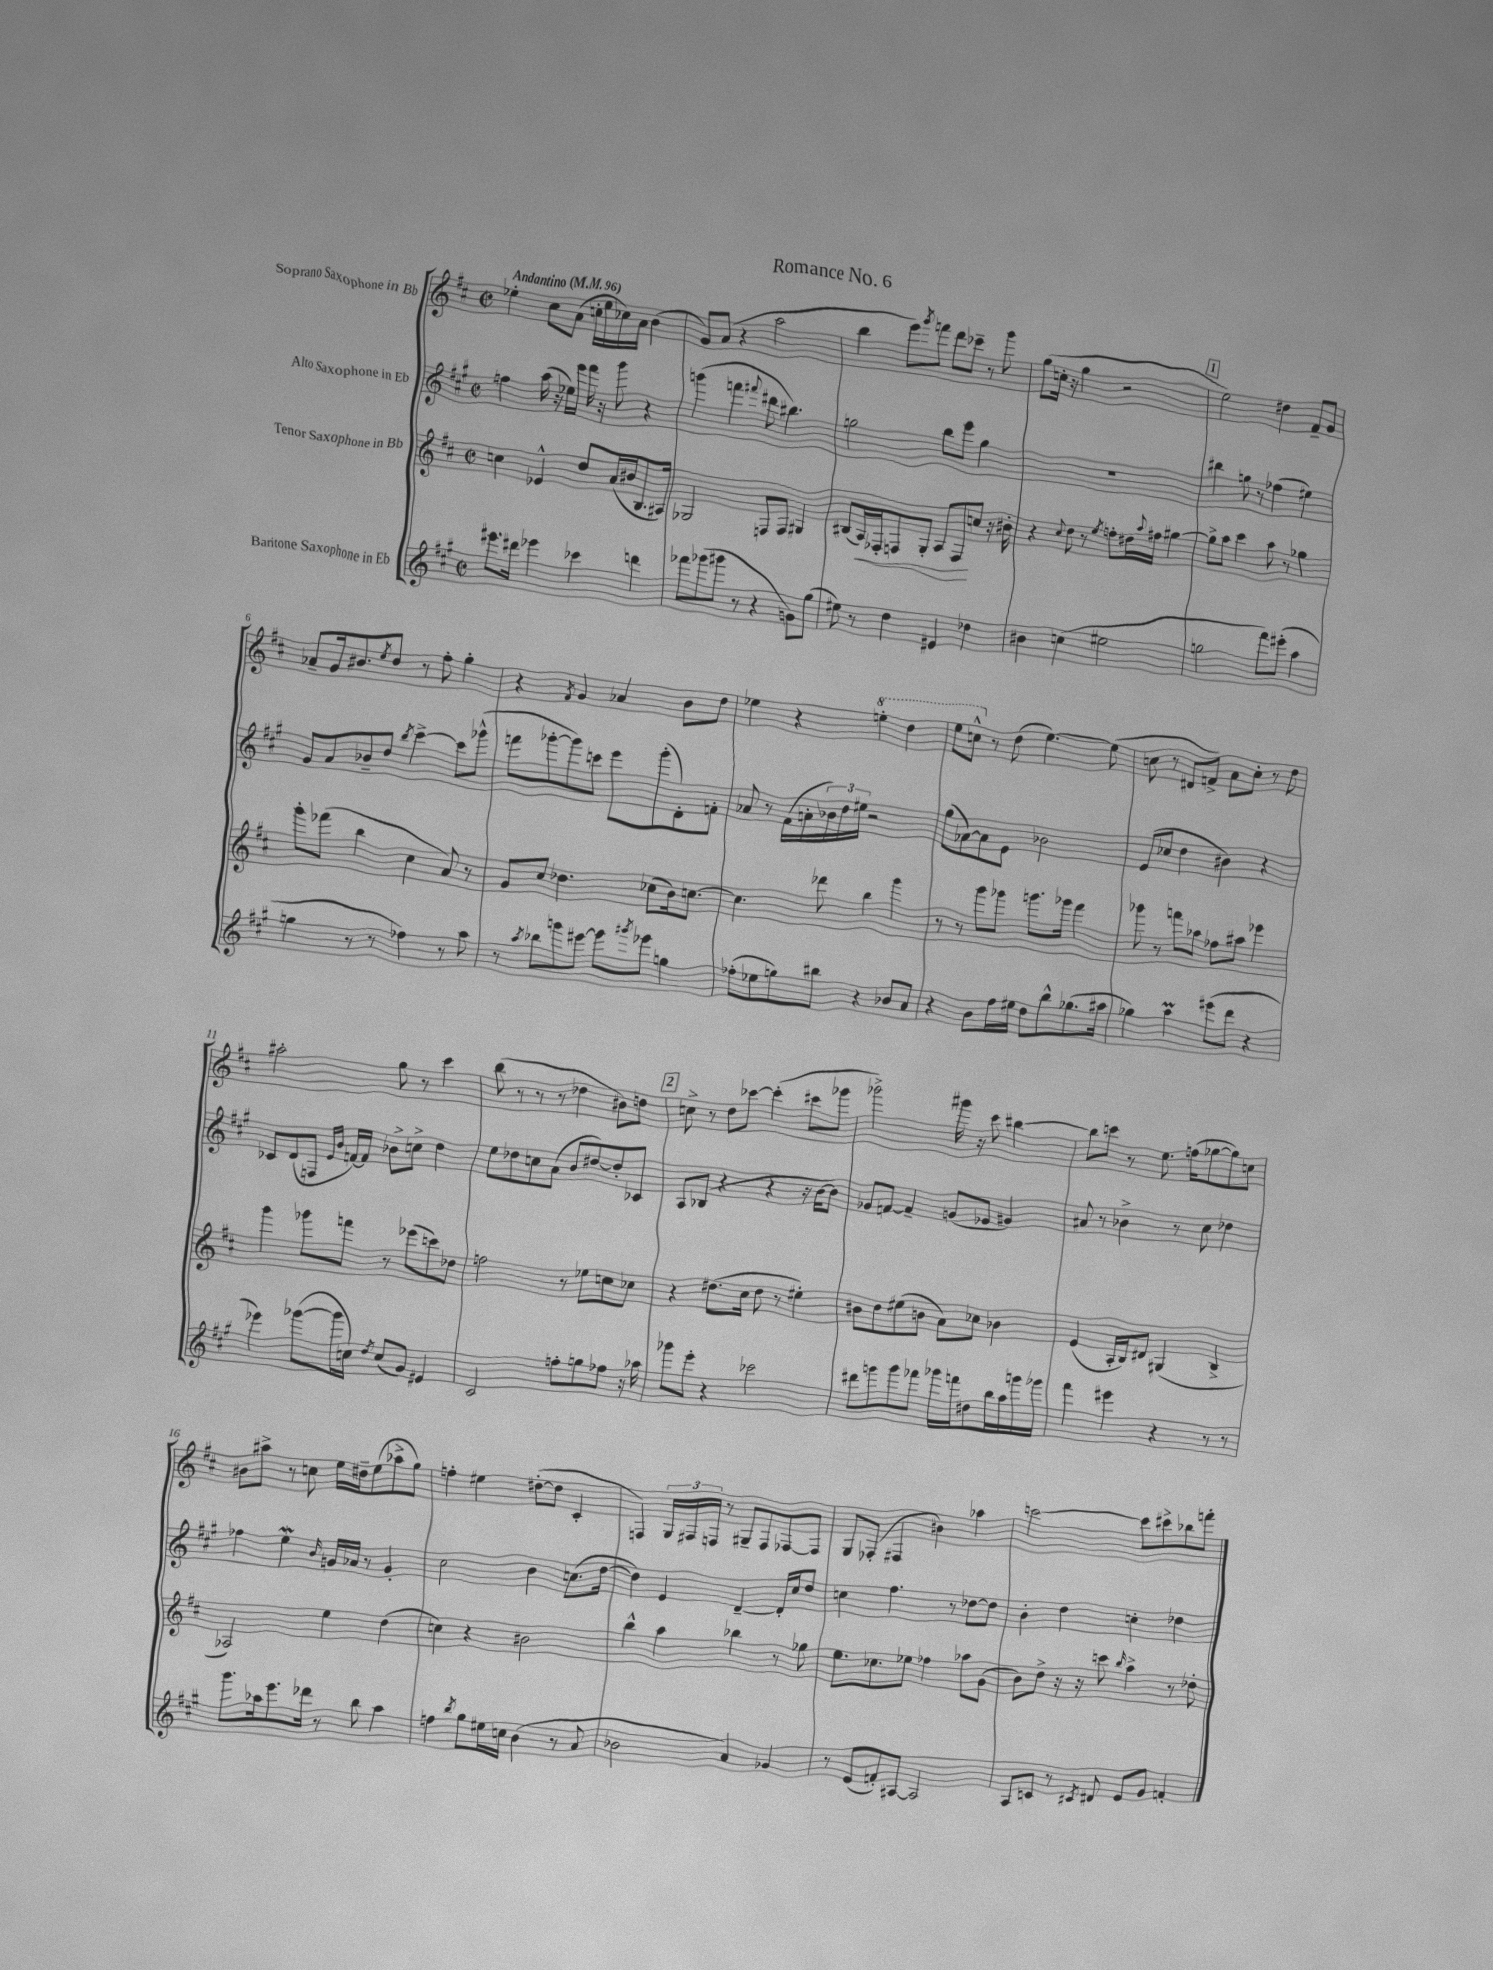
\header { title = "Romance No. 6" }
<<
\new StaffGroup <<
\new Staff = "s0" \with { instrumentName = "Soprano Saxophone in Bb" } {
    \clef treble \key d \major \defaultTimeSignature \time 2/2 \tempo "Andantino" 4 = 96
    ees''4-. cis''8 a'8( c''16-. ees''16 ces''16) a'16 b'4( |
    g'8) a'8( r4 a''2 |
    b''4 e'''8) \acciaccatura { g'''8 } f'''8 d'''8 ces'''8-- r8 g'''8 |
    g''8( c''16-. r16 g''4 r2 |
    \mark \markup { \box "1" } e''2) dis''4 fis'8-- g'8 |
    aes'8-- g'16 bis'8. \acciaccatura { e''8 } d''8 r8 fis''8-. g''4-. |
    r4 \acciaccatura { fis'8 } g'4 aes'4 b'8 d''8 |
    ees''4 r4 \ottava #1 e'''!4-. d'''4 |
    e'''8 c'''8-^ \ottava #0 r8 d''8( e''4.~) e''8( |
    c''8 r8 dis'8 f'8->) a'8 c''8-. r8 d''8 |
    ais''2-. g''8 r8 cis'''4 |
    b''8( r8 r8 r8 des''4 bis'8) d''8 |
    \mark \markup { \box "2" } c''8-> r8 d''8 ces'''8~ ces'''4-.( cis'''8 ges'''8 |
    ges'''2->) gis'''16 r16 cis'''8 bis''4~ |
    bis''8 c'''8 r8 e''8. f''16( ges''8~ ges''8) c''8 |
    bis'8 ais''8-> r8 c''8 e''16 dis''16-- e''8( aes''8-> g''8) |
    f''4-. eis''4 dis''8~-.( dis''8 cis'4-. |
    f4) \tuplet 3/2 { g16 fis16 f16 } r8 gis8-- f8 fes8~ fes8 |
    g8 fes8-.( fis4 bis'4) aes''4 |
    c'''2~ c'''8 cis'''8-> bes''8 f'''8-. \bar "|." |
}
\new Staff = "s1" \with { instrumentName = "Alto Saxophone in Eb" } {
    \clef treble \key a \major \defaultTimeSignature \time 2/2
    f''4 a''16( r16 ees''16) e'''16 fis'''16 r16 gis'''8 r4 |
    g'''4( f'''4 \appoggiatura { fis'''8 } dis'''8 bis''4.) |
    g''2 b''8 e'''8 g''4 |
    R1 |
    \mark \markup { \box "1" } bis''4 g''8 r8 fes''4( eis''4) |
    gis'8 a'8 bes'8-- d''8 \acciaccatura { b''8 } cis'''4~-> cis'''8 ges'''8-^( |
    f'''8 ges'''8~-. ges'''8) c'''8 e'''8 ges'''8-.( d'8-.) f'8-. |
    aes'8 r8 fis'16( a'16-. \tuplet 3/2 { bes'16) d''16 eis''16 } r2 |
    gis''8( aes'8~) aes'8 e'8 bes'2 |
    e'8( ces''8 d''4 bis'4) r4 |
    ces'8 d'8( f8 \grace { e'16 b'16 } f'16~) f'16 bes'8-> c''8-> d''4 |
    e''8 des''8 c''8 a'8( b'8 dis''8~) dis''8-. ces'8 |
    \mark \markup { \box "2" } a8 bes8( r4 r4 r16 b'16~ b'8) |
    ges'8 f'8~ f'4-- g'8( ees'8 gis'4) |
    ais'8 r8 bes'4-> r8 cis''8 des''4 |
    fes''4 e''4\mordent \grace { b'16 } g'16 aes'16 r8 g'4-. |
    cis''2 b'4 c''8.( d''16~ |
    d''4) e'4 d'4~-- d'16-. cis''16 d''8 |
    c''4 fis''4. r8 des''8~ des''8 |
    b'4-. d''4 c''4-. des''4 \bar "|." |
}
\new Staff = "s2" \with { instrumentName = "Tenor Saxophone in Bb" } {
    \clef treble \key d \major \defaultTimeSignature \time 2/2
    c''4 ees'4-^ d''8 a'16( bis'16 b8. ais16) |
    ges2 f8 f8 gis4 |
    bis8( a16\<) fes16-. f8 g8-. a8 f8\! c''8 r16 bis'16-. |
    r4 \appoggiatura { cis''8 } d''8 r8 \acciaccatura { e''8 } f''8-. dis''16 \appoggiatura { a''8 } fis''16 gis''4~ |
    \mark \markup { \box "1" } gis''8-> a''8 cis'''4 a''8 r8 ges''4 |
    g'''8-. fes'''8( b''4 cis''4 a'8) r8 |
    g'8 cis''8 des''4. ces''8( b'16) c''8.~ |
    c''4. des'''8 b''4 g'''4 |
    r8 r8 g'''8 ges'''8 g'''8. ges'''16 fis'''4 |
    ges'''8 r8 f'''8 aes''8 fes''8 ais''8 ees'''4 |
    g'''4 ges'''8 f'''8 r8 ees'''8( c'''8) des''8 |
    f''2 r8 ees''8 c''8 ces''8 |
    \mark \markup { \box "2" } r4 dis''8.( cis''16 dis''8 r8 eis''4-.) |
    bis'8 d''8 eis''8( b'8 a'8) ces''8 bes'4 |
    e'4( a16-. b16) dis'8 gis4( b4-> |
    aes2) e''4 d''4( |
    c''4) r4 bis'2 |
    b''4-^ a''4 bes''4 r8 ges''8 |
    e''8. ces''8. ees''8 fes''4 aes''8 g'8( |
    b'8) d''8-> r16 r16 c'''8 \grace { b''16 } a''4-> r8 des''8-. \bar "|." |
}
\new Staff = "s3" \with { instrumentName = "Baritone Saxophone in Eb" } {
    \clef treble \key a \major \defaultTimeSignature \time 2/2
    eis'''8. dis'''16 ees'''4 ces'''4 d'''4 |
    fes'''8 ges'''8( gis'''8 r8 r4 g'8) gis''8( |
    eis''8) r8 d''4 eis'4 des''4 |
    bis'4 c''4( eis''2 |
    \mark \markup { \box "1" } g''2 fis'''8) eis'''8-.( a''4 |
    g''4 r8 r8 fes''4) r8 a''8 |
    r8 \acciaccatura { a''8 } bes''8 g'''8 eis'''8~ eis'''8 \acciaccatura { gis'''8 } ees'''8 g''4 |
    fes''8-.( ees''8 g''8) bis''8 r4 bes'8 a'8 |
    r4 b'8 fis''16 eis''16 d''8 b''8-^ ges''8.( ais''16 |
    ges''4) a''4\prall eis'''8( d'''8 r4 |
    ees'''4) ges'''8~( ges'''16 c''16) \acciaccatura { d''8 } c''8( gis'8) eis'4 |
    cis'2 f''8-. g''8 fes''8 r16 aes''16 |
    \mark \markup { \box "2" } ges'''8 e'''8-. r4 ces'''2 |
    dis'''8 g'''8 g'''8 fes'''8 ges'''16 f'''16 dis''8 b''16 a''16 g'''16 ges'''16 |
    fis'''4 eis'''4 r4 r8 r8 |
    gis'''8. aes''16 e'''8. des'''16 r8 b''8 aes''4 |
    f''4 \acciaccatura { b''8 } gis''8 eis''16 c''16 b'4( r8 a'8 |
    bes'2 a'4) ges'4 |
    r8 e'8( f'8-.) ais8~ ais2 |
    a8 c'8 r8 \acciaccatura { cis'8 } dis'8 e'8 gis'8 f'4-. \bar "|." |
}
>>
>>
